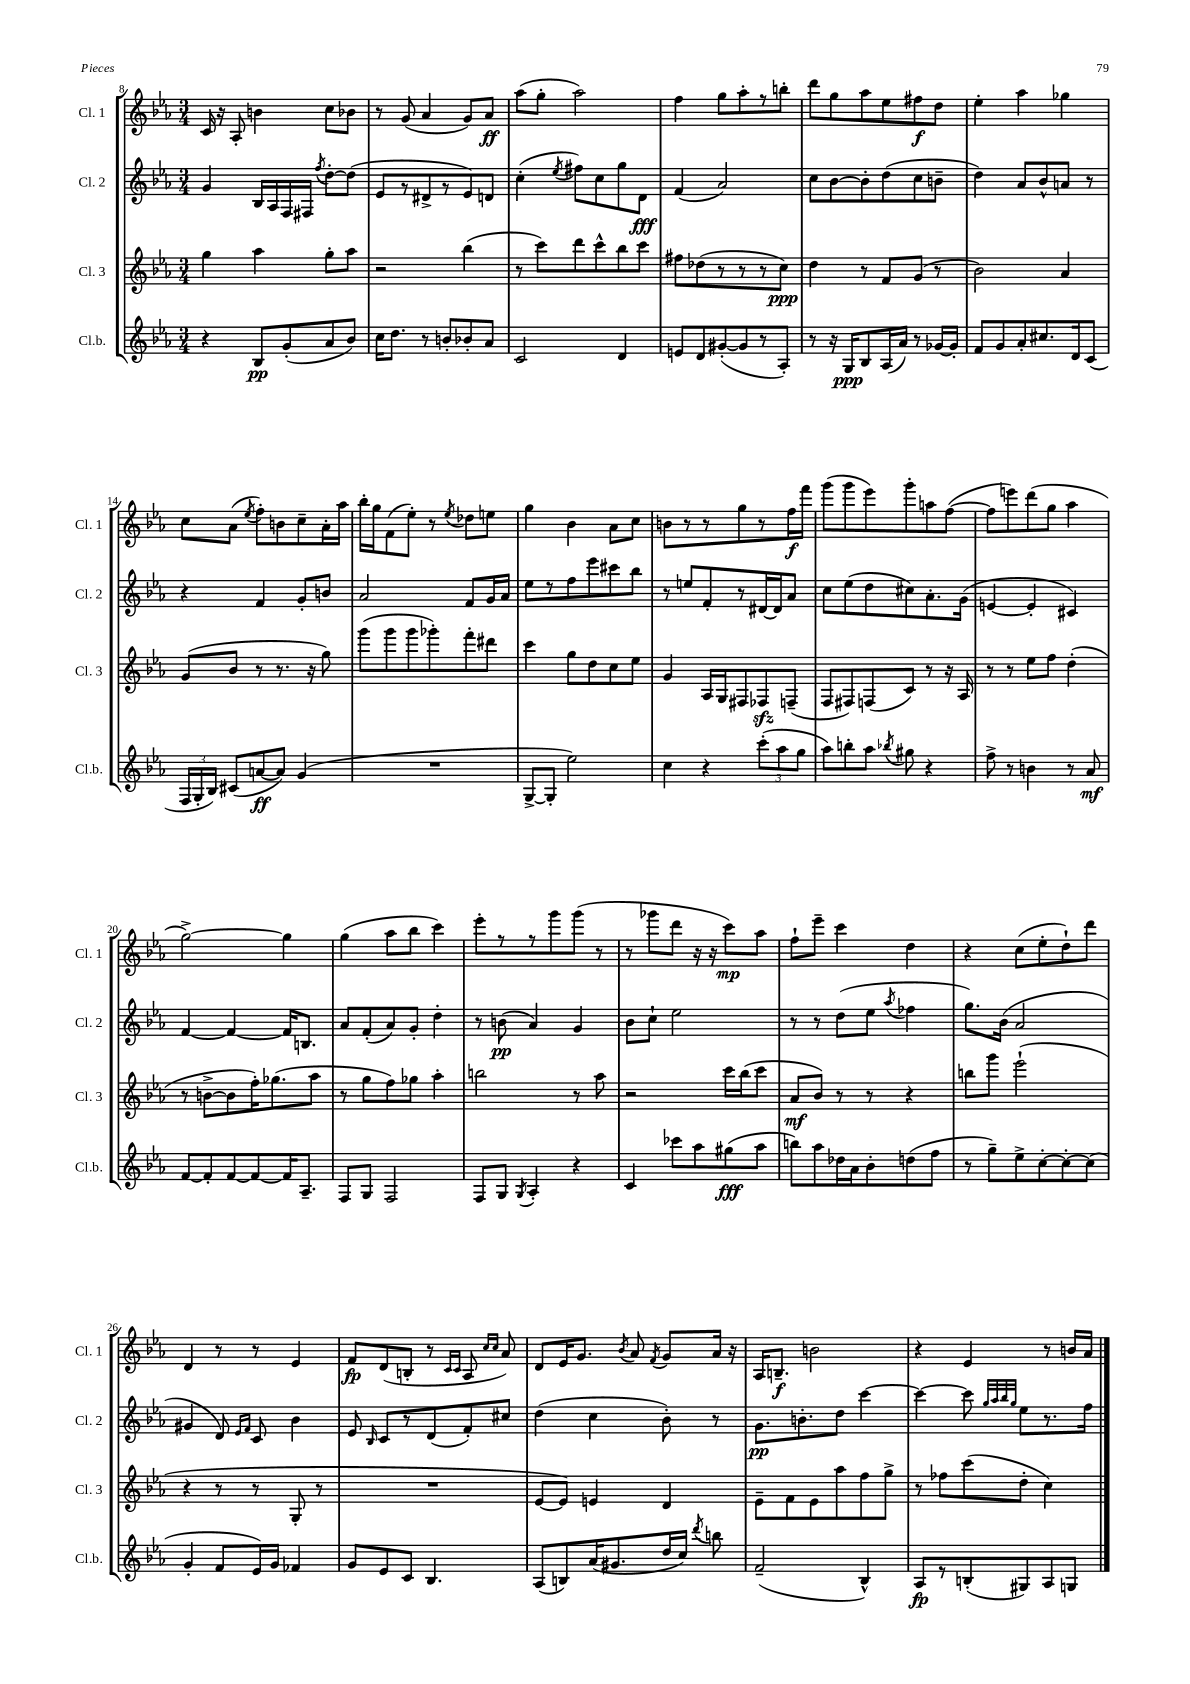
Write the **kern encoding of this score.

**kern	**kern	**kern	**kern
*staff4	*staff3	*staff2	*staff1
*clefG2	*clefG2	*clefG2	*clefG2
*k[b-e-a-]	*k[b-e-a-]	*k[b-e-a-]	*k[b-e-a-]
*M3/4	*M3/4	*M3/4	*M3/4
4r	4gg	4g	16c
.	.	.	16r
.	.	.	8A-'
8B-	4aa-	16B-	4b
.	.	16A-	.
(8g'	.	16F	.
.	.	16F#	.
.	.	8qff	.
8a-	8gg'	[8dd'	8cc
8b-)	8aa-	(8dd]	8b-
=	=	=	=
16cc	2r	8e-	8r
8.dd	.	.	.
.	.	8r	(8g
8r	.	8d#^	4a-
8b'	.	8r	.
8b-'	(4bb-	8e-)	8g)
8a-	.	8d	8a-
=	=	=	=
2c	8r	(4cc'	(8aa-
.	8ccc)	.	8gg'
.	.	8qee-	.
.	8ddd	8ff#)	2aa-)
.	8ccc^^	8cc	.
4d	8bb-	8gg	.
.	8ccc	8d	.
=	=	=	=
8e	8ff#	(4f	4ff
8d	(8dd-	.	.
([8g#'	8r	2a-)	8gg
8g#]	8r	.	8aa-'
8r	8r	.	8r
8A-')	8cc)	.	8bb'
=	=	=	=
8r	4dd	8cc	8ddd
16r	.	[8b-	8gg
16G	.	.	.
8B-	8r	8b-']	8aa-
(16A-	8f	(8dd	8ee-
16a-)	.	.	.
8r	(8g	8cc	8ff#
[16g-	8r	8b~	8dd
16g-']	.	.	.
=	=	=	=
8f	2b-)	4dd)	4ee-'
8g	.	.	.
8a-'	.	8a-	4aa-
8.cc#	.	8b-^^	.
.	4a-	8a	4gg-
16d	.	.	.
(8c	.	8r	.
=	=	=	=
24F	(8g	4r	8cc
24G'	.	.	.
24B-)	.	.	.
(8c#	8b-	.	(8a-
.	.	.	8qee-
[8a	8r	4f	8ff')
8a])	8.r	.	8b
(4g	.	8g'	8cc~
.	16r	.	.
.	8gg)	8b	16a-'
.	.	.	16aa-
=	=	=	=
2.r	(8ggg	2a-	16bb-'
.	.	.	16gg
.	8ggg	.	(8f
.	8ggg	.	8ee-')
.	8ggg-')	.	8r
.	.	.	8qee-
.	8fff'	8f	8dd-
.	8ddd#	16g	8ee
.	.	16a-	.
=	=	=	=
[8G^	4ccc	8ee-	4gg
8G']	.	8r	.
2ee-)	8gg	8ff	4b-
.	8dd	8eee-	.
.	8cc	8ccc#	8a-
.	8ee-	8bb-	8cc
=	=	=	=
4cc	4g	8r	8b
.	.	8ee	8r
4r	16A-	8f'	8r
.	16G	.	.
.	8F#	8r	8gg
(12ccc'	8F-	[16d#	8r
.	.	16d#]	.
12aa-	.	.	.
.	(8F~	8a-	16ff
12gg	.	.	.
.	.	.	16fff
=	=	=	=
8aa-)	8F	8cc	(8ggg
8bb'	8F#)	(8ee-	8ggg
8aa-	(8F	8dd	8eee-)
8qbb-	.	.	.
8gg#	8c)	8cc#)	8ggg'
4r	8r	8.a-'	8aa
.	16r	.	([8ff
.	16A-	(16g	.
=	=	=	=
8ff^	8r	[4e	8ff]
8r	8r	.	8eee)
4b	8ee-	4e']	(8ddd
.	8ff	.	8gg
8r	(4dd'	4c#)	4aa-
8a-	.	.	.
=	=	=	=
[8f	8r	[4f	[2gg^)
8f']	[8b^	.	.
[8f	8b]	4f_	.
8f_	16ff')	.	.
.	(8.gg-	.	.
16f]	.	16f]	4gg]
8.A-~	.	8.B	.
.	8aa-	.	.
=	=	=	=
8F	8r	8a-	(4gg
8G	8gg	(8f'	.
2F	8ff)	8a-)	8aa-
.	8gg-	8g'	8bb-
.	4aa-'	4dd'	4ccc)
=	=	=	=
8F	2bb	8r	8eee-'
8G	.	(8b	8r
8qG	.	.	.
4A-'	.	4a-)	8r
.	.	.	8ggg
4r	8r	4g	(8ggg
.	8aa-	.	8r
=	=	=	=
4c	2r	8b-	8r
.	.	8cc`	8ggg-
8ccc-	.	2ee-	8ddd
8aa-	.	.	16r
.	.	.	16r
(8gg#	16ccc	.	8ccc)
.	(16bb-	.	.
8aa-	8ccc	.	8aa-
=	=	=	=
8bb)	8a-	8r	8ff`
8aa-	8b-)	8r	8eee-~
16dd-	8r	(8dd	4ccc
16a-	.	.	.
8b-'	8r	8ee-	.
.	.	8qaa-	.
(8dd	4r	4ff-	4dd
8ff	.	.	.
=	=	=	=
8r	8bb	8.gg)	4r
8gg~)	8ggg	.	.
.	.	(16b-	.
8ee-^	(2eee-`	2a-	(8cc
[8cc'	.	.	8ee-'
8cc'_	.	.	8dd`)
(8cc]	.	.	8ddd
=	=	=	=
4g'	4r	4g#	4d
8f	8r	8d)	8r
.	.	16qqe-	.
.	.	16qqf	.
16e-)	8r	8c	8r
16g	.	.	.
4f-	8G'	4b-	4e-
.	8r	.	.
=	=	=	=
8g	2.r	8e-	8f
.	.	16qqB-	.
8e-	.	8c	(8d
8c	.	8r	8B'
4.B-	.	(8d	8r
.	.	.	16qqc
.	.	.	16qqc
.	.	8f')	8A-
.	.	.	16qqcc
.	.	.	16qqcc
.	.	8cc#	8a-)
=	=	=	=
(8A-	[8e-	(4dd	8d
8B)	8e-])	.	16e-
.	.	.	8.g
(16a-	4e	4cc	.
8.g#	.	.	.
.	.	.	8qb-
.	.	.	8a-
.	.	.	8qf
16dd	4d	8b-')	8g
16cc)	.	.	.
8qddd	.	.	.
8bb	.	8r	16a-
.	.	.	16r
=	=	=	=
(2f~	8e-~	8.g	16A-
.	.	.	8.B~
.	8f	.	.
.	.	8.b'	.
.	8e-	.	2b
.	8aa-	8dd	.
4B-^^)	8ff	[4ccc	.
.	8gg^	.	.
=	=	=	=
8A-	8r	4ccc_	4r
8r	8ff-	.	.
(8B'	(8ccc	8ccc]	4e-
.	.	32qqgg	.
.	.	32qqaa-	.
.	.	32qqbb-	.
.	.	32qqgg	.
8G#)	8dd'	8ee-	.
8A-	4cc)	8.r	8r
8G	.	.	16b
.	.	16ff	16a-
==	==	==	==
*-	*-	*-	*-
